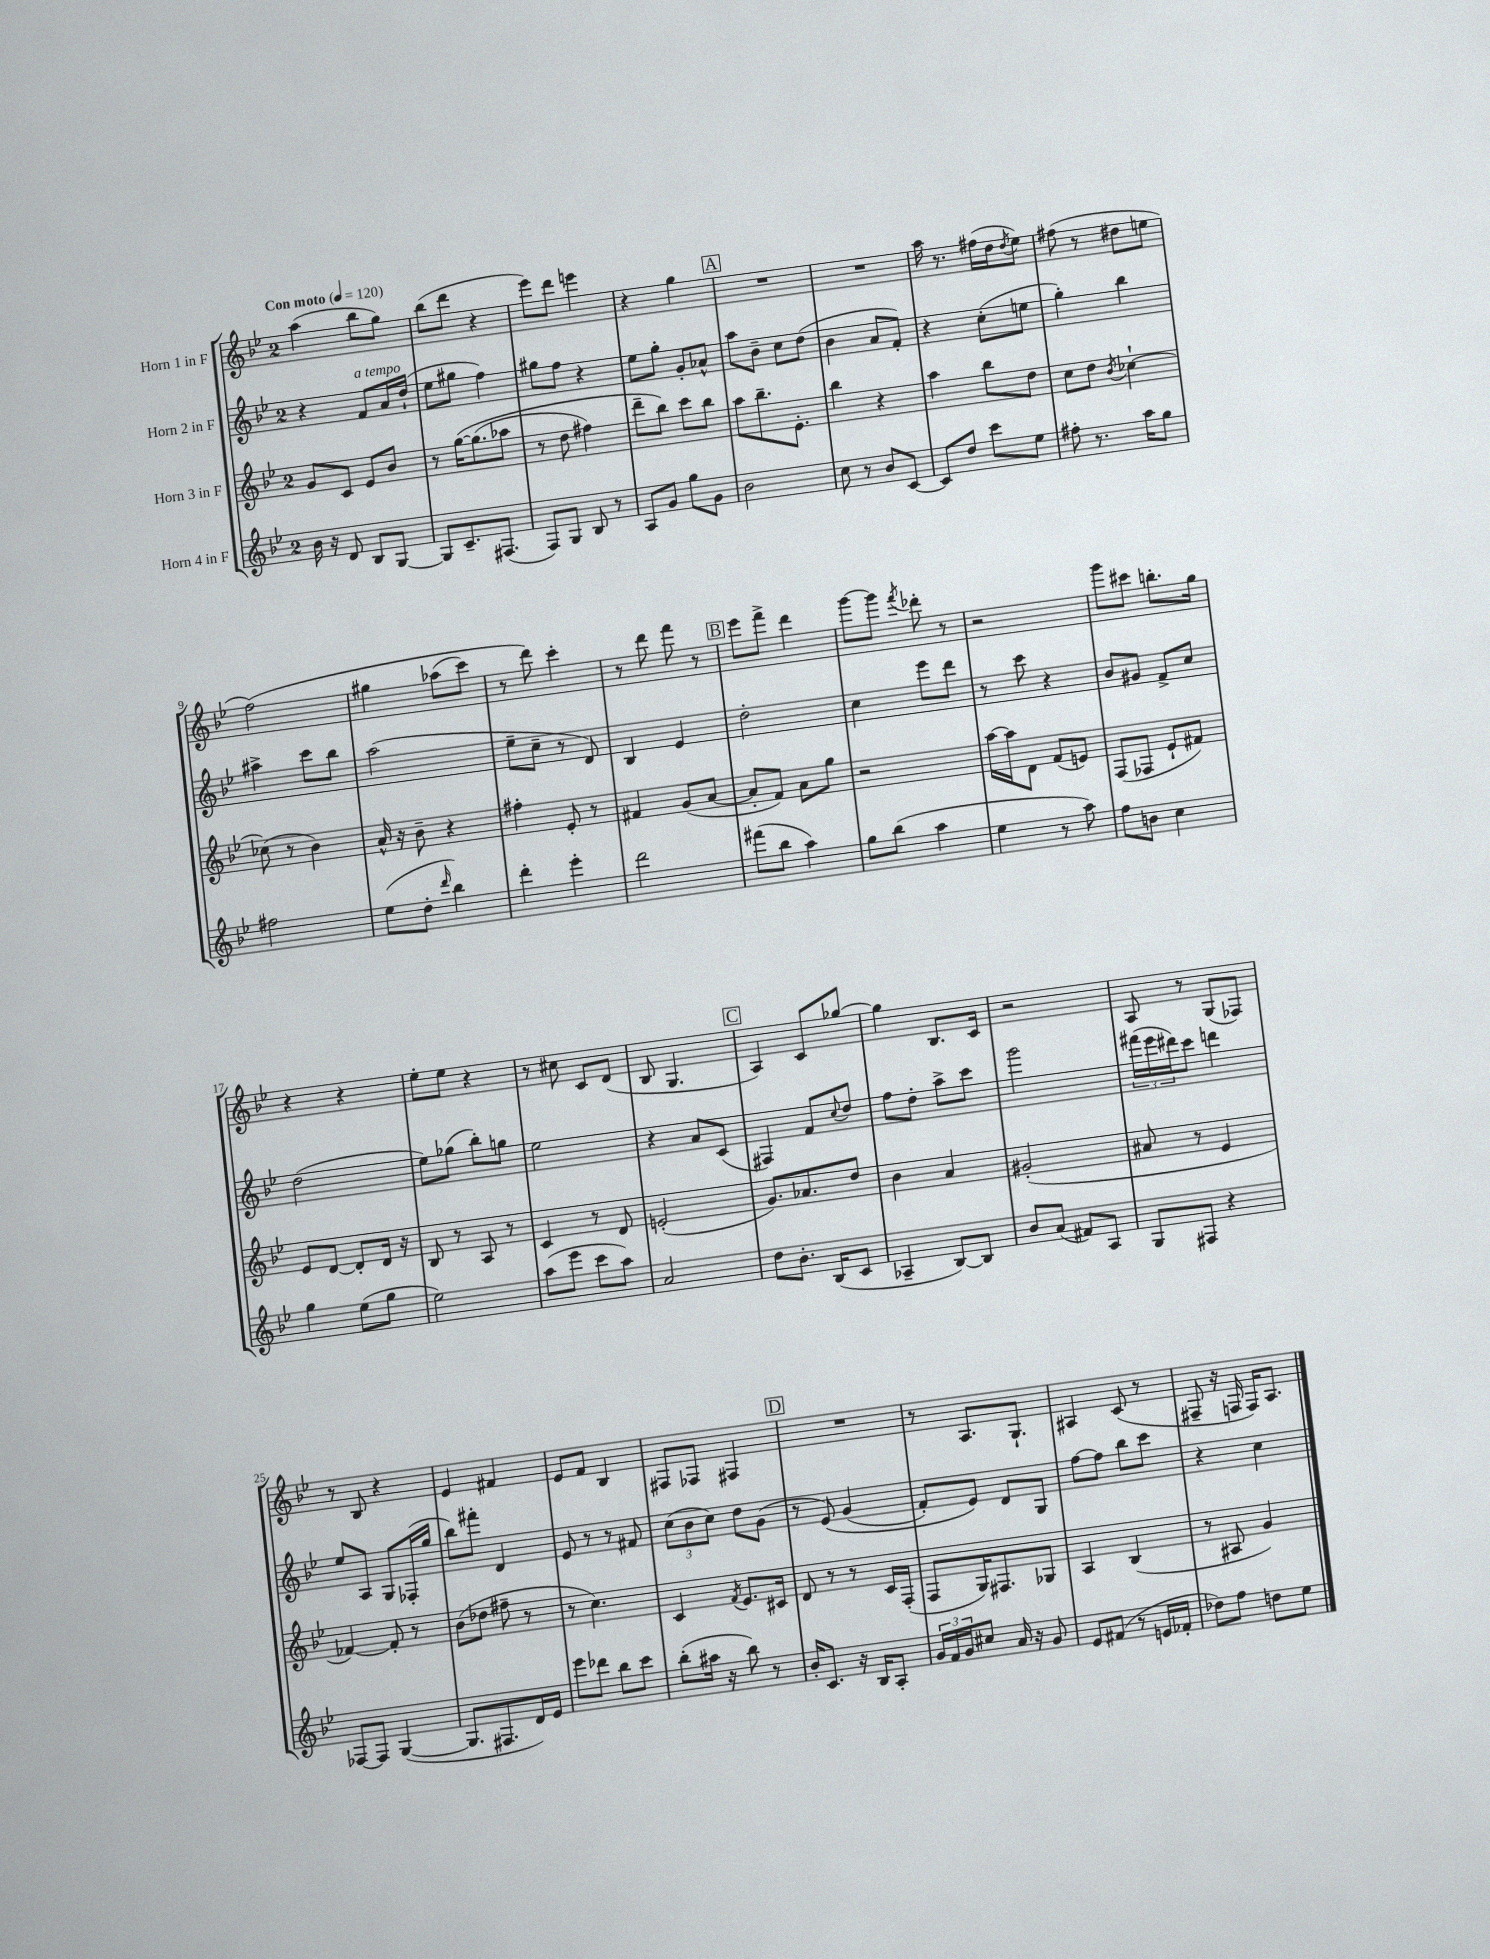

**kern	**kern	**kern	**kern
*part4	*part3	*part2	*part1
*staff4	*staff3	*staff2	*staff1
*I"Horn 4 in F	*I"Horn 3 in F	*I"Horn 2 in F	*I"Horn 1 in F
*clefG2	*clefG2	*clefG2	*clefG2
*k[b-e-]	*k[b-e-]	*k[b-e-]	*k[b-e-]
*M2/4	*M2/4	*M2/4	*M2/4
*MM120	*MM120	*MM120	*MM120
=1	=1	=1	=1
!	!	!	!LO:TX:a:B:t=Con moto
16b-\	8g/L	4r	(4aa\
16r	.	.	.
8d/	8c/J	.	.
!	!	!LO:TX:a:i:t=a tempo	!
8B-/L	8e-/L	8f/L	8bb-\L
[8G/J	8b-/J	16a/L	8gg\J)
.	.	(16dd`/JJ	.
=2	=2	=2	=2
8G/L]	8r	8ee-\L	(8bb-\L
8.c~/	([16gg\KL	8gg#X\J	8ddd\J
.	(8.gg\]	.	.
.	.	4ff\)	4r
(8.F#X/J	.	.	.
.	8aa-X\J	.	.
=3	=3	=3	=3
8F/L)	8r	8gg#X\L	8eee-\L)
8G/J	8dd\	8ff\J	8ddd\J
8B-/	4ff#X\)	4r	4eeen\
8r	.	.	.
=4	=4	=4	=4
8A/L	8ddd~\L	8ee-\L	4r
8g/J	8bb-\J)	8gg'\J	.
8gg\L	8ccc\L	8g'/L	4gg\
8g\J	8bb-\J	8a-X^^/J	.
!!LO:REH:place=s1:t=A
=5	=5	=5	=5
2b-\	8aa\L	8aa\L	2r
.	8.bb-~\	8b-~\J	.
.	.	8cc\L	.
.	8.e-'\J	.	.
.	.	(8dd\J	.
=6	=6	=6	=6
8cc\	4bb-\	4b-\	2r
8r	.	.	.
8b-/L	4r	8a/L	.
[8c/J	.	8f'/J)	.
=7	=7	=7	=7
8c/L]	4aa\	4r	16aa\
.	.	.	8.r
8dd/J	.	.	.
8ccc\L	8bb-\L	(8cc'\L	(16ff#X\LL
.	.	.	16dd\J
.	.	.	8qdd/
8ee-\J	8dd\J	8een\J	8ee-\J)
=8	=8	=8	=8
8ff#X'\	8cc\L	4gg'\)	(8ff#X\
8.r	8dd\J	.	8r
.	8qb-/	.	.
.	[4cc-X`\	4bb-\	8dd#X\L
16aa\KL	.	.	.
8gg\J	.	.	8een\J
!!LO:LB:g=z
=9	=9	=9	=9
2ff#X\	(8cc-X\]	4aa#X^\	(2ff\)
.	8r	.	.
.	4b-\)	8ccc\L	.
.	.	8bb-\J	.
=10	=10	=10	=10
(8ee-\L	16a^^/	(2aa\	4gg#X\
.	16r	.	.
8dd'\J	8b-~\	.	.
16qqddd/	.	.	.
4bb-\)	4r	.	(8aa-X\L
.	.	.	8ccc\J)
=11	=11	=11	=11
4ddd'\	4ff#X'\	8ee-~\L	8r
.	.	8cc~\J	8ddd\)
4eee-'\	8e-'/	8r	4ccc'\
.	8r	8d/)	.
=12	=12	=12	=12
2ddd\	4f#X/	4B-/	8r
.	.	.	8ddd\
.	(8g/L	4e-/	8fff\
.	[8a/J	.	8r
!!LO:REH:place=s1:t=B
=13	=13	=13	=13
(8fff#X\L	8a'/L]	2dd'\	8eee-\L
8bb-\J	8f/J)	.	8fff^\J
4aa\)	8a\L	.	4ddd\
.	8gg\J	.	.
=14	=14	=14	=14
8gg\L	2r	4cc\	[8ggg\L
(8bb-\J	.	.	8ggg\J]
.	.	.	8qfff/
4aa\	.	8eee-\L	8ddd-X'\
.	.	8ddd\J	8r
=15	=15	=15	=15
4ee-\	[16aa\LL	8r	2r
.	16aa\J]	.	.
.	8d\J	8ccc\	.
8r	(8f/L	4r	.
8aa\)	8en/J)	.	.
=16	=16	=16	=16
8ff\L	(8F/L	8b-/L	8ggg\L
8bn\J	8F-X/J	8g#X/J	8ccc#X\J
4cc\	8e-`/L	8f^/L	8.bbn'\L
.	8f#X/J)	8cc/J	.
.	.	.	16gg\Jk
!!LO:LB:g=z
=17	=17	=17	=17
4gg\	8e-/L	(2dd\	4r
.	[8d/J	.	.
(8ee-\L	8d'/L]	.	4r
8gg\J	16d/Jk	.	.
.	16r	.	.
=18	=18	=18	=18
2ee-\)	8B-/	8ee-\L)	8ee-'\L
.	8r	(8gg-X\J	8ee-\J
.	8A/	8bb-'\L)	4r
.	8r	8ggn\J	.
=19	=19	=19	=19
(8aa\L	4c/	2ee-\	8r
8eee-\J	.	.	8cc#X\
8ccc\L	8r	.	8c/L
8aa\J)	8d/	.	(8d/J
=20	=20	=20	=20
2a/	(2en'/	4r	8B-/
.	.	.	4.G/
.	.	8a/L	.
.	.	(8c/J	.
!!LO:REH:place=s1:t=C
=21	=21	=21	=21
8dd\L	8.g/L)	4F#X/)	4A/)
8.b-'\J	.	.	.
.	8.a-X/	.	.
.	.	8f/L	8c/L
(16B-/KL	.	.	.
.	.	8qqcc/	.
8c/J	8dd/J	8dd/J	[8gg-X/J
=22	=22	=22	=22
4A-X~/	4b-\	8ff\L	4gg-\]
.	.	8dd'\J	.
[8B-/L)	4a/	8aa^\L	8.B-/L
8B-/J]	.	8ccc\J	.
.	.	.	16c/Jk
=23	=23	=23	=23
8b-/L	(2g#X'/	2ggg\	2r
(8a/J	.	.	.
8f#X/L)	.	.	.
8A/J	.	.	.
=24	=24	=24	=24
8G/L	8a#X/	(24fff#X\LL	8A/
.	.	24eee-\	.
.	.	24ddd#X\J)	.
8F#X/J	8r	8ccc\J	8r
4r	4e-/	4dddn\	(8G/L
.	.	.	8F-X/J)
!!LO:LB:g=z
=25	=25	=25	=25
[8F-X/L	[4f-X/)	8ee-/L	8r
8F-/J]	.	8A/J	8B-/
([4G/	8f-'/]	8G/L	4r
.	8r	(16F-X'/L	.
.	.	16gg/JJ	.
=26	=26	=26	=26
8.G/L]	(8b-\L	8bb-\L)	4e-/
.	8dd-X\J	8fff#X'\J	.
8.F#X/	.	.	.
.	8ff#X~\	4d/	4f#X/
16d/L)	8r	.	.
16e-/JJ	.	.	.
=27	=27	=27	=27
8eee-\L	8r	8e-/	8e-/L
8ddd-X\J	4.cc\)	8r	8f/J
8bb-\L	.	8r	4B-/
8ccc\J	.	8f#X/	.
=28	=28	=28	=28
(8bb-'\L	4c/	(12cc\L	8F#X/L
.	.	12b-\	.
16aa#X\Jk	.	.	8F-X/J
.	.	12cc\J)	.
16r	.	.	.
.	8qf/	.	.
8bb-\)	8.e-/L	8dd\L	4F#X/
8r	.	(8g\J	.
.	16c#X/Jk	.	.
!!LO:REH:place=s1:t=D
=29	=29	=29	=29
16b-'/KL	8d/	8r	2r
8.c/J	.	.	.
.	8r	(8e-/)	.
16r	8r	(4g/	.
16B-/KL	.	.	.
8A'/J	16c/LL	.	.
.	(16F'/JJ	.	.
=30	=30	=30	=30
24g/LL	8F/L	8f'/L)	8r
24f/	.	.	.
24g/J	.	.	.
8cc#X/J	16G/K)	8e-/J)	8.A/L
.	8.F#X/	.	.
16a/	.	8d/L	.
16r	.	.	8.G`/J
8g/	8G-X/J	8G/J	.
=31	=31	=31	=31
8e-/L	4A/	[8ff\L	4A#X/
(8f#X/J	.	8ff\J]	.
8r	(4B-/	8bb-\L	(8c/
16en/LL	.	8ccc\J	8r
16f-X'/JJ	.	.	.
=32	=32	=32	=32
8dd-X\L)	8r	4r	8F#X~/
8ff\J	8A#X/	.	16r
.	.	.	16Fn/
8ddn\L	4g/)	4cc\	16F/KL)
.	.	.	8.A/J
8ee-\J	.	.	.
==	==	==	==
*-	*-	*-	*-
